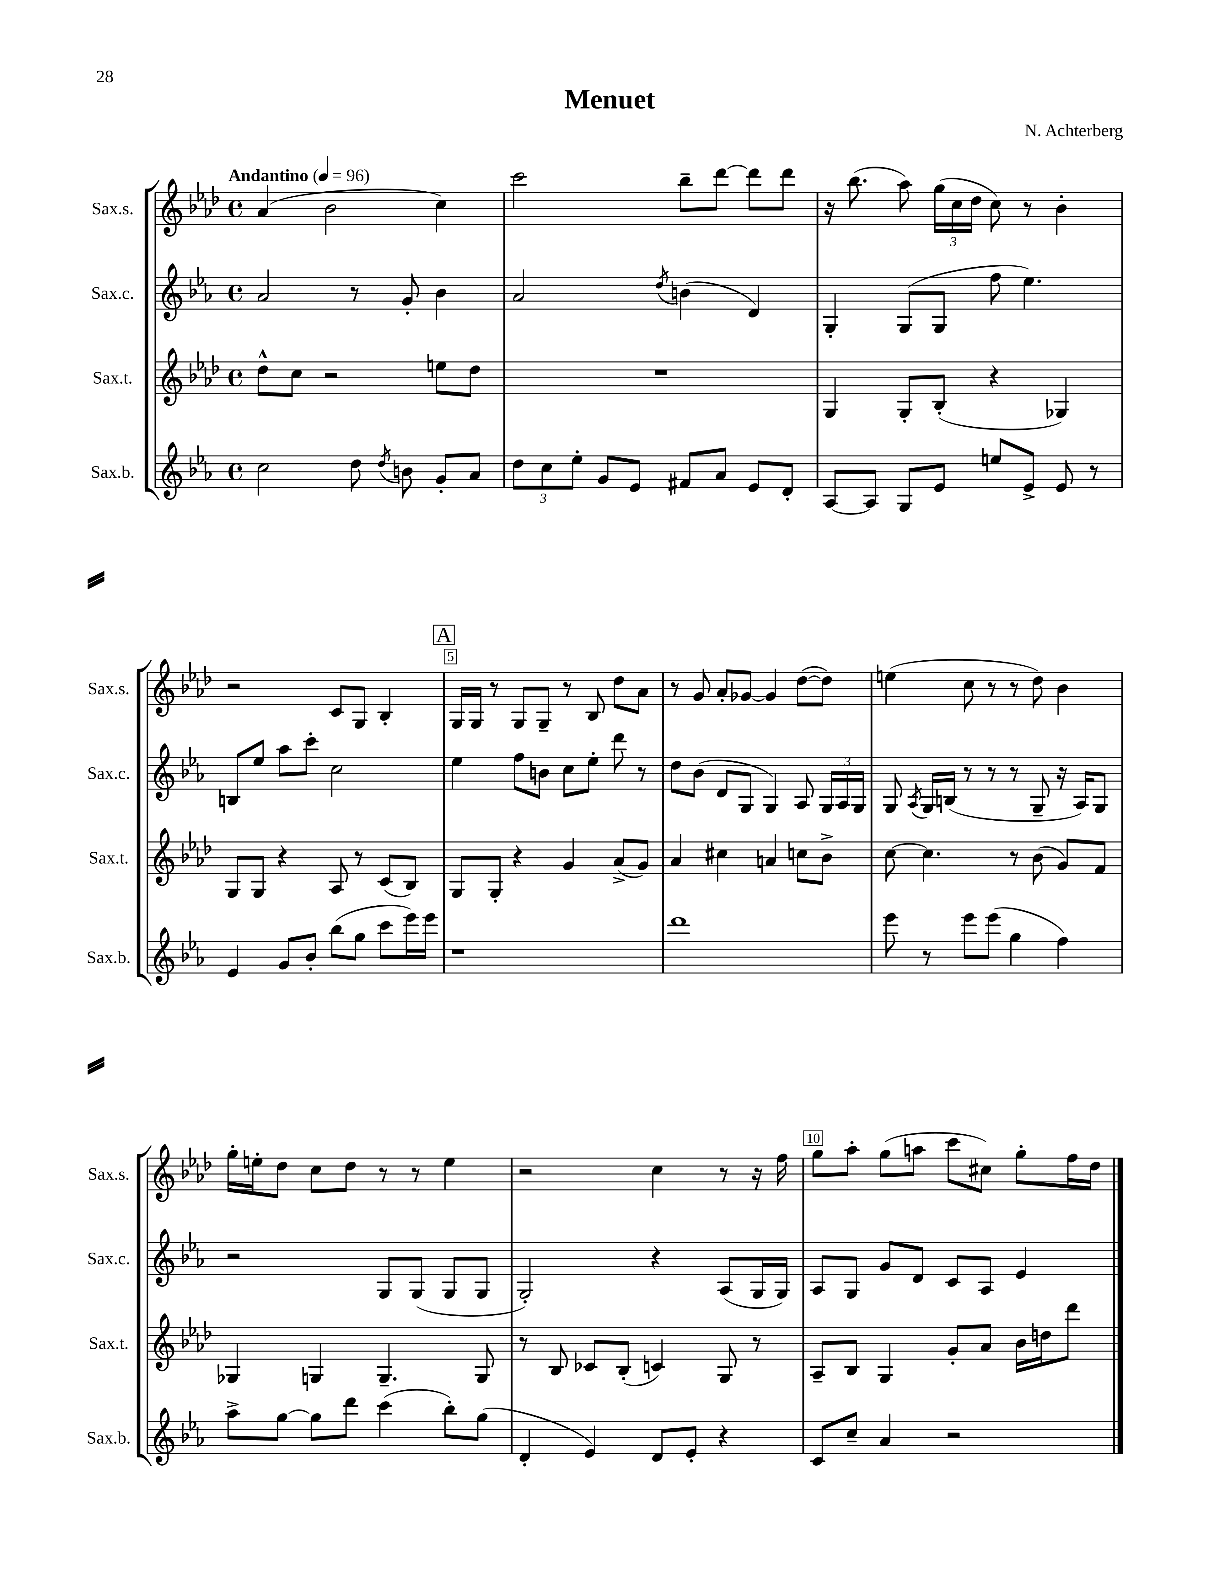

**kern	**kern	**kern	**kern
*part4	*part3	*part2	*part1
*staff4	*staff3	*staff2	*staff1
*I"Sax.b.	*I"Sax.t.	*I"Sax.c.	*I"Sax.s.
*I'Sax.b.	*I'Sax.t.	*I'Sax.c.	*I'Sax.s.
*clefG2	*clefG2	*clefG2	*clefG2
*k[b-e-a-]	*k[b-e-a-d-]	*k[b-e-a-]	*k[b-e-a-d-]
*M4/4	*M4/4	*M4/4	*M4/4
*met(c)	*met(c)	*met(c)	*met(c)
*MM96	*MM96	*MM96	*MM96
=1	=1	=1	=1
!	!	!	!LO:TX:a:B:t=Andantino
2cc\	8dd-^^\L	2a-/	(4a-/
.	8cc\J	.	.
.	2r	.	2b-\
8dd\	.	8r	.
8qdd/	.	.	.
8bn\	.	8g'/	.
8g'/L	8een\L	4b-\	4cc\)
8a-/J	8dd-\J	.	.
=2	=2	=2	=2
12dd\L	1r	2a-/	2ccc\
12cc\	.	.	.
12ee-'\J	.	.	.
8g/L	.	.	.
8e-/J	.	.	.
.	.	8qdd/	.
8f#X/L	.	(4bn\	8bb-~\L
8a-/J	.	.	[8ddd-\J
8e-/L	.	4d/)	8ddd-\L]
8d'/J	.	.	8ddd-\J
=3	=3	=3	=3
[8A-/L	4G/	4G'/	16r
.	.	.	(8.bb-\
8A-/J]	.	.	.
8G/L	8G'/L	(8G/L	8aa-\)
8e-/J	(8B-'/J	8G/J	(24gg\LL
.	.	.	24cc\
.	.	.	24dd-\JJ
8een/L	4r	8ff\	8cc\)
8e-^/J	.	4.ee-\)	8r
8e-/	4G-X/)	.	4b-'\
8r	.	.	.
!!LO:LB:g=z
=4	=4	=4	=4
4e-/	8G/L	8Bn/L	2r
.	8G/J	8ee-/J	.
8g/L	4r	8aa-\L	.
8b-'/J	.	8ccc'\J	.
(8bb-\L	8A-/	2cc\	8c/L
8gg\J	8r	.	8G/J
8ccc\L	(8c/L	.	4B-'/
16eee-\L)	8B-/J)	.	.
16eee-\JJ	.	.	.
!!LO:REH:place=s1:t=A
=5	=5	=5	=5
1r	8G/L	4ee-\	16G/LL
.	.	.	16G/JJ
.	8G'/J	.	8r
.	4r	8ff\L	8G/L
.	.	8bn\J	8G~/J
.	4g/	8cc\L	8r
.	.	8ee-'\J	8B-/
.	(8a-^/L	8ddd\	8dd-\L
.	8g/J)	8r	8a-\J
=6	=6	=6	=6
1ddd	4a-/	8dd\L	8r
.	.	(8b-\J	8g/
.	4cc#X\	8d/L	8a-'/L
.	.	8G/J	[8g-X/J
.	4an/	4G/)	4g-/]
.	8ccn\L	8A-/	([8dd-\L
.	8b-^\J	24G/LL	8dd-\J])
.	.	24A-/	.
.	.	24G/JJ	.
=7	=7	=7	=7
8eee-\	[8cc\	8G/	(4een\
.	.	8qA-/	.
8r	4.cc\]	16G/LL	.
.	.	(16Bn/JJ	.
8eee-\L	.	8r	8cc\
(8eee-\J	.	8r	8r
4gg\	8r	8r	8r
.	(8b-\	8G~/	8dd-\)
4ff\)	8g/L)	16r	4b-\
.	.	16A-/KL)	.
.	8f/J	8G/J	.
!!LO:LB:g=z
=8	=8	=8	=8
8aa-^\L	4G-X/	2r	16gg'\LL
.	.	.	16een'\J
[8gg\J	.	.	8dd-\J
8gg\L]	4Gn/	.	8cc\L
8ddd\J	.	.	8dd-\J
(4ccc\	4.G~/	8G/L	8r
.	.	(8G/J	8r
8bb-'\L)	.	8G/L	4ee\
(8gg\J	8G/	8G/J	.
=9	=9	=9	=9
4d'/	8r	2G'/)	2r
.	8B-/	.	.
4e-/)	8c-X/L	.	.
.	(8B-'/J	.	.
8d/L	4cn/)	4r	4cc\
8e-'/J	.	.	.
4r	8G/	(8A-/L	8r
.	8r	16G/L	16r
.	.	16G/JJ)	16ff\
=10	=10	=10	=10
8c/L	8A-~/L	8A-/L	8gg\L
8cc~/J	8B-/J	8G/J	8aa-'\J
4a-/	4G/	8g/L	(8gg\L
.	.	8d/J	8aan\J
2r	8g'/L	8c/L	8ccc\L
.	8a-/J	8A-/J	8cc#X\J)
.	16b-\LL	4e-/	8gg'\L
.	16ddn\J	.	.
.	8ddd-\J	.	16ff\L
.	.	.	16dd-\JJ
==	==	==	==
*-	*-	*-	*-
